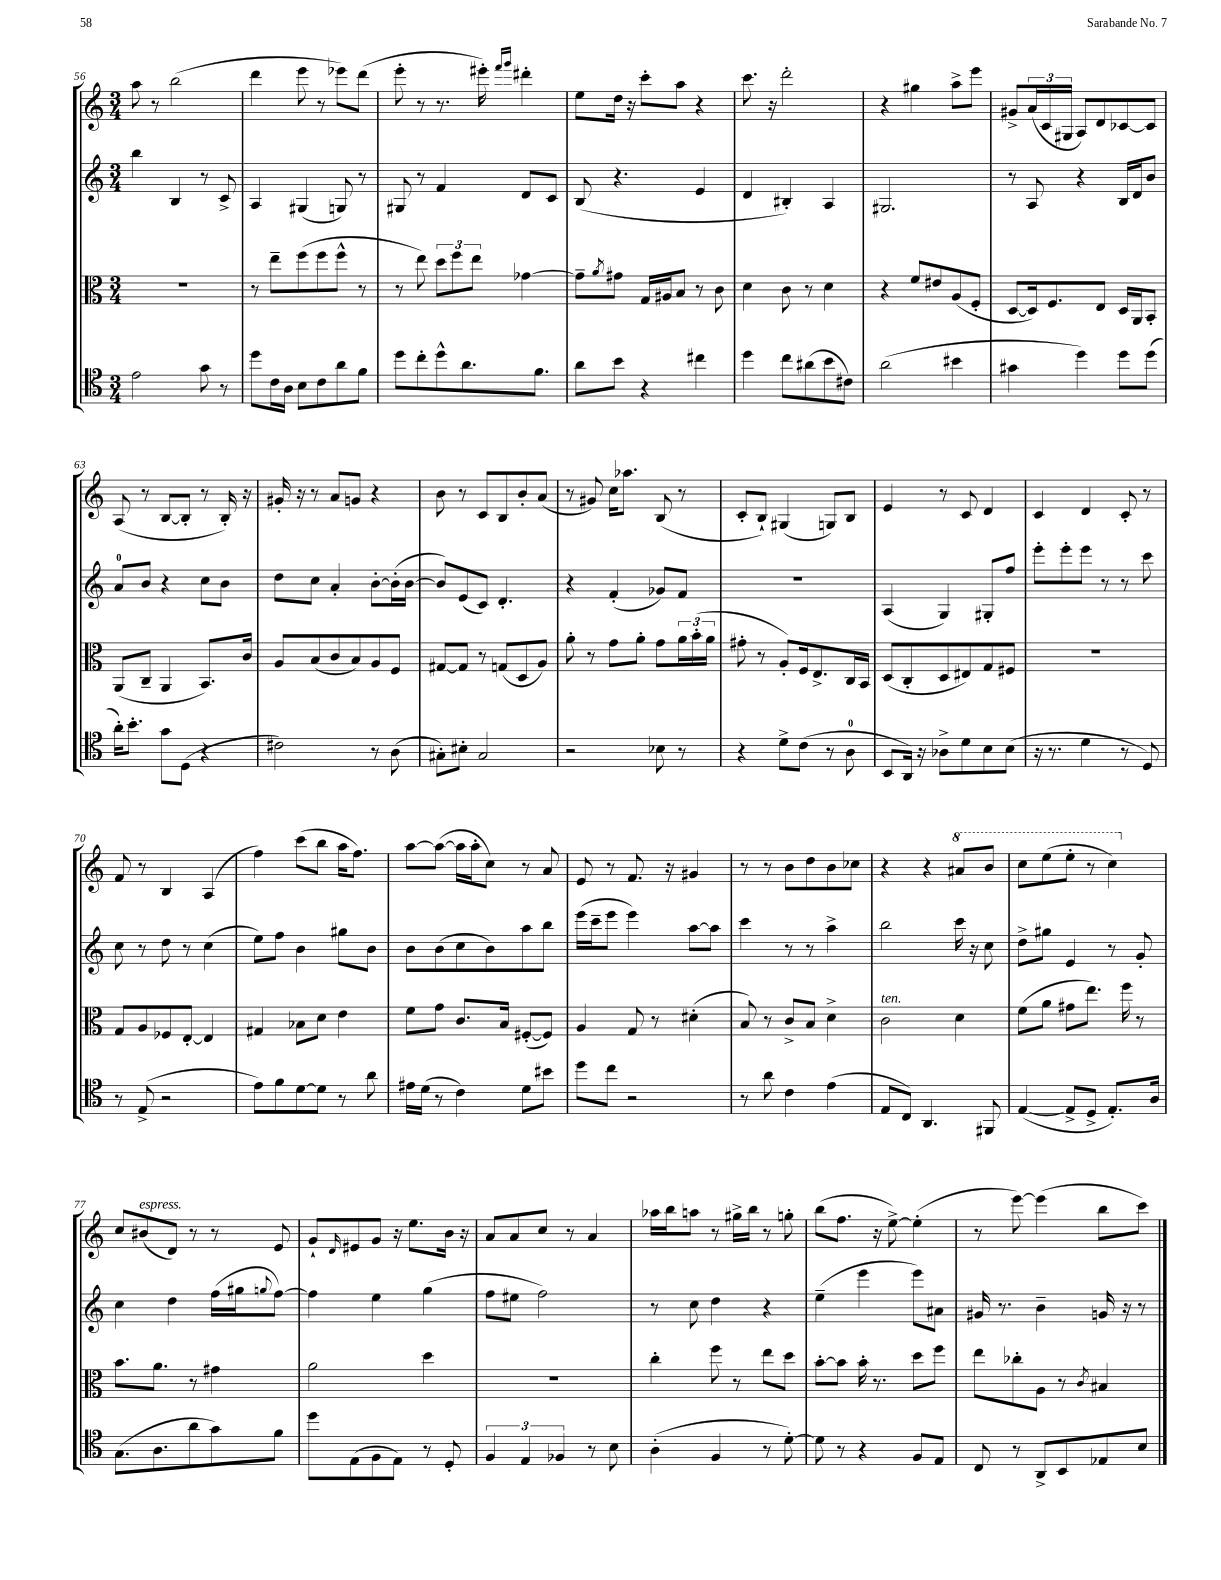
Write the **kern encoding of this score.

**kern	**kern	**kern	**kern
*staff4	*staff3	*staff2	*staff1
*clefC4	*clefC3	*clefG2	*clefG2
*k[]	*k[]	*k[]	*k[]
*M3/4	*M3/4	*M3/4	*M3/4
2e\	2.r	4bb\	8aa\
.	.	.	8r
.	.	4B/	(2bb\
8g\	.	8r	.
8r	.	8c^/	.
=	=	=	=
8dd\L	8r	4A/	4ddd\
16c\L	8ee~\L	.	.
16A\JJ	.	.	.
8B\L	(8ff\	(4G#/	8eee\
8c\	8ff\	.	8r
8a\	8ff^^\J	8G/)	8eee-\L)
8f\J	8r	8r	(8ddd\J
=	=	=	=
8dd\L	8r	8G#/	8eee'\
8cc'\	8ee\)	8r	8r
8dd^^\	12dd\L	4f/	8.r
.	12ff\	.	.
8.a\	.	.	.
.	12ee\J	.	.
.	.	.	16eee#'\)
.	.	.	16qqfff/LL
.	.	.	16qqggg/JJ
.	[4g-\	8d/L	4ddd#'\
8.f\J	.	.	.
.	.	8c/J	.
=	=	=	=
8a\L	8g-~\]L	(8B/	8ee\L
.	8qa/	.	.
8b\J	8g#\J	4.r	16dd\Jk
.	.	.	16r
4r	16G/LL	.	8ccc'\L
.	16A#/J	.	.
.	8B/J	.	8aa\J
4cc#\	8r	4e/	4r
.	8c\	.	.
=	=	=	=
4dd\	4d\	4d/	8.ccc\
.	.	.	16r
8cc\L	8c\	4B#'/)	2ddd'\
(8a#\	8r	.	.
8b\	4d\	4A/	.
8c#\J)	.	.	.
=	=	=	=
(2a\	4r	2.G#/	4r
.	8f/L	.	4gg#\
.	8e#/	.	.
4b#\	(8A/	.	8aa^\L
.	8F'/J	.	8eee\J
=	=	=	=
4g#\	[8D/L	8r	8g#^/L
.	16D/]k)	8A/	(24a/L
.	.	.	24c/
.	8.F/	.	.
.	.	.	24G#/JJ
4dd\)	.	4r	8A/L)
.	8E/J	.	8d/
8dd\L	16D/LL	16B/LL	[8c-/
.	16AA/J	16d/J	.
(8dd\J	8BB'/J	8b/J	8c-/]J
=	=	=	=
16a'\LK)	(8AA/L	8a/L	(8A/
8.b'\J	.	.	.
.	8C~/J	8b/J	8r
8g\L	4AA/	4r	[8B/L
(8D\J	.	.	8B'/]J
4r	8.BB/L)	8cc\L	8r
.	.	8b\J	16B'/)
.	16c/Jk	.	16r
=	=	=	=
2c#\)	8A/L	8dd\L	16g#'/
.	.	.	16r
.	(8B/	8cc\J	8r
.	8c/	4a'/	8a/L
.	8B/)	.	8g/J
8r	8A/	[8b'\L	4r
(8A\	8F/J	(16b'\]L	.
.	.	[16b\JJ	.
=	=	=	=
8G#'\L)	[8G#/L	8b/]L)	8b\
8B#'\J	8G#/]J	(8e/	8r
2G#/	8r	8c/J)	8c/L
.	(8G/L	4.d'/	8B/
.	8D/	.	8b'/
.	8A/J)	.	(8a/J
=	=	=	=
2r	8a'\	4r	8r
.	8r	.	8g#/)
.	8g\L	(4f'/	16cc\LK
.	.	.	8.aa-\J
.	8a'\J	.	.
8B-\	8g\L	8g-/L)	(8B/
8r	24a\L	8f/J	8r
.	(24b'\	.	.
.	24a\JJ	.	.
=	=	=	=
4r	8g#'\	2.r	8c'/L
.	8r	.	8B`/J)
8d^\L	8A'/L)	.	(4G#/
(8c\J	16F/k	.	.
.	8.E^/	.	.
8r	.	.	8G/L)
8A\	16C/L	.	8B/J
.	16BB/JJ	.	.
=	=	=	=
8BB/L	(8D/L	(4A/	4e/
16AA/Jk)	8C'/	.	.
16r	.	.	.
8A-^\L	8D/	4G/)	8r
8d\	8E#/)	.	8c/
8B\	8G/	8G#'/L	4d/
(8B\J	8F#/J	8ff/J	.
=	=	=	=
16r	2.r	8eee'\L	4c/
8.r	.	.	.
.	.	8eee'\	.
4d\	.	8eee\J	4d/
.	.	8r	.
8r	.	8r	8c'/
8D/)	.	8ccc\	8r
=	=	=	=
8r	8G/L	8cc\	8f/
(8E^/	8A/	8r	8r
2r	8F-/	8dd\	4B/
.	[8E'/J	8r	.
.	4E/]	(4cc\	(4A/
=	=	=	=
8e\L)	4G#/	8ee\L)	4ff\)
8f\	.	8ff\J	.
[8d\	8B-\L	4b\	(8ccc\L
8d\]J	8d\J	.	8bb\J
8r	4e\	8gg#\L	16aa\LK
.	.	.	8.ff\J)
8a\	.	8b\J	.
=	=	=	=
16e#\LL	8f\L	8b\L	[8aa\L
(16d\JJ	.	.	.
8r	8g\J	(8b\	(8aa\_J
4c\)	8.c/L	8cc\	16aa\]LL
.	.	.	16aa'\J
.	.	8b\)	8cc\J)
.	16B/Jk	.	.
8d\L	([8F#'/L	8aa\	8r
8b#\J	8F#/]J)	8bb\J	8a/
=	=	=	=
8dd\L	4A/	(16eee\LL	8e/
.	.	16ccc~\J	.
8cc\J	.	8eee\J	8r
2r	8G/	4eee\)	8.f/
.	8r	.	.
.	.	.	16r
.	(4d#'\	[8aa\L	4g#/
.	.	8aa\]J	.
=	=	=	=
8r	8B/)	4ccc\	8r
8a\	8r	.	8r
4c\	8c^/L	8r	8b\L
.	8B/J	8r	8dd\
(4e\	4d^\	4aa^\	8b\
.	.	.	8cc-\J
=	=	=	=
8E/L	2c\	2bb\	4r
8C/J)	.	.	.
4.AA/	.	.	4r
.	4d\	16ccc\	8aa#/L
.	.	16r	.
8FF#/	.	8cc\	8bb/J
=	=	=	=
([4E/	(8f\L	8dd^\L	8ccc\L
.	8a\J	8gg#\J	(8eee\
8E^/]L	8g#\L	4e/	8eee'\J
8D^/J	8.ee\J)	.	8r
8.E'/L)	.	8r	4ccc\)
.	16ff\	.	.
.	8r	8g'/	.
16A/Jk	.	.	.
=	=	=	=
(8.G\L	8.b\L	4cc\	8cc/L
.	.	.	(8b#/
8.A\	8.a\J	.	.
.	.	4dd\	8d/J)
8a\	8r	.	8r
8g\)	4g#\	(16ff\LL	8r
.	.	16gg#\J	.
.	.	8qqgg/	.
8f\J	.	[8ff\J)	8e/
=	=	=	=
8dd\L	2a\	4ff\]	8g`/L
.	.	.	16qqd/
(8E\	.	.	8e#/
8F\	.	4ee\	8g/J
8E\J)	.	.	16r
.	.	.	8.ee\L
8r	4dd\	(4gg\	.
8D'/	.	.	16b\Jk
.	.	.	16r
=	=	=	=
6F/	2.r	8ff\L	8a/L
.	.	8ee#\J	8a/
6E/	.	.	.
.	.	2ff\)	8cc/J
6F-/	.	.	.
.	.	.	8r
8r	.	.	4a/
8B\	.	.	.
=	=	=	=
(4A'\	4cc'\	8r	16aa-\LL
.	.	.	16bb\J
.	.	8cc\	8aa\J
4F/	8ff\	4dd\	8r
.	8r	.	16gg#^\LL
.	.	.	16bb\JJ
8r	8ee\L	4r	8r
[8d'\)	8dd\J	.	8gg'\
=	=	=	=
8d\]	[8b'\L	(4ee~\	(8bb\L
8r	8b\]J	.	8.ff\J
4r	16b'\	4eee\	.
.	8.r	.	16r
.	.	.	[8ee^\)
8F/L	8dd\L	8eee\L)	(4ee'\]
8E/J	8ff\J	8a#\J	.
=	=	=	=
8C/	8ee\L	16g#/	8r
.	.	8.r	.
8r	8cc-'\	.	[8eee\)
8AA^/L	8A\J	4b~\	(4eee\]
8BB/	8r	.	.
.	8qc/	.	.
8E-/	4B#/	16g/	8bb\L
.	.	16r	.
8B/J	.	8r	8ccc\J)
==	==	==	==
*-	*-	*-	*-
